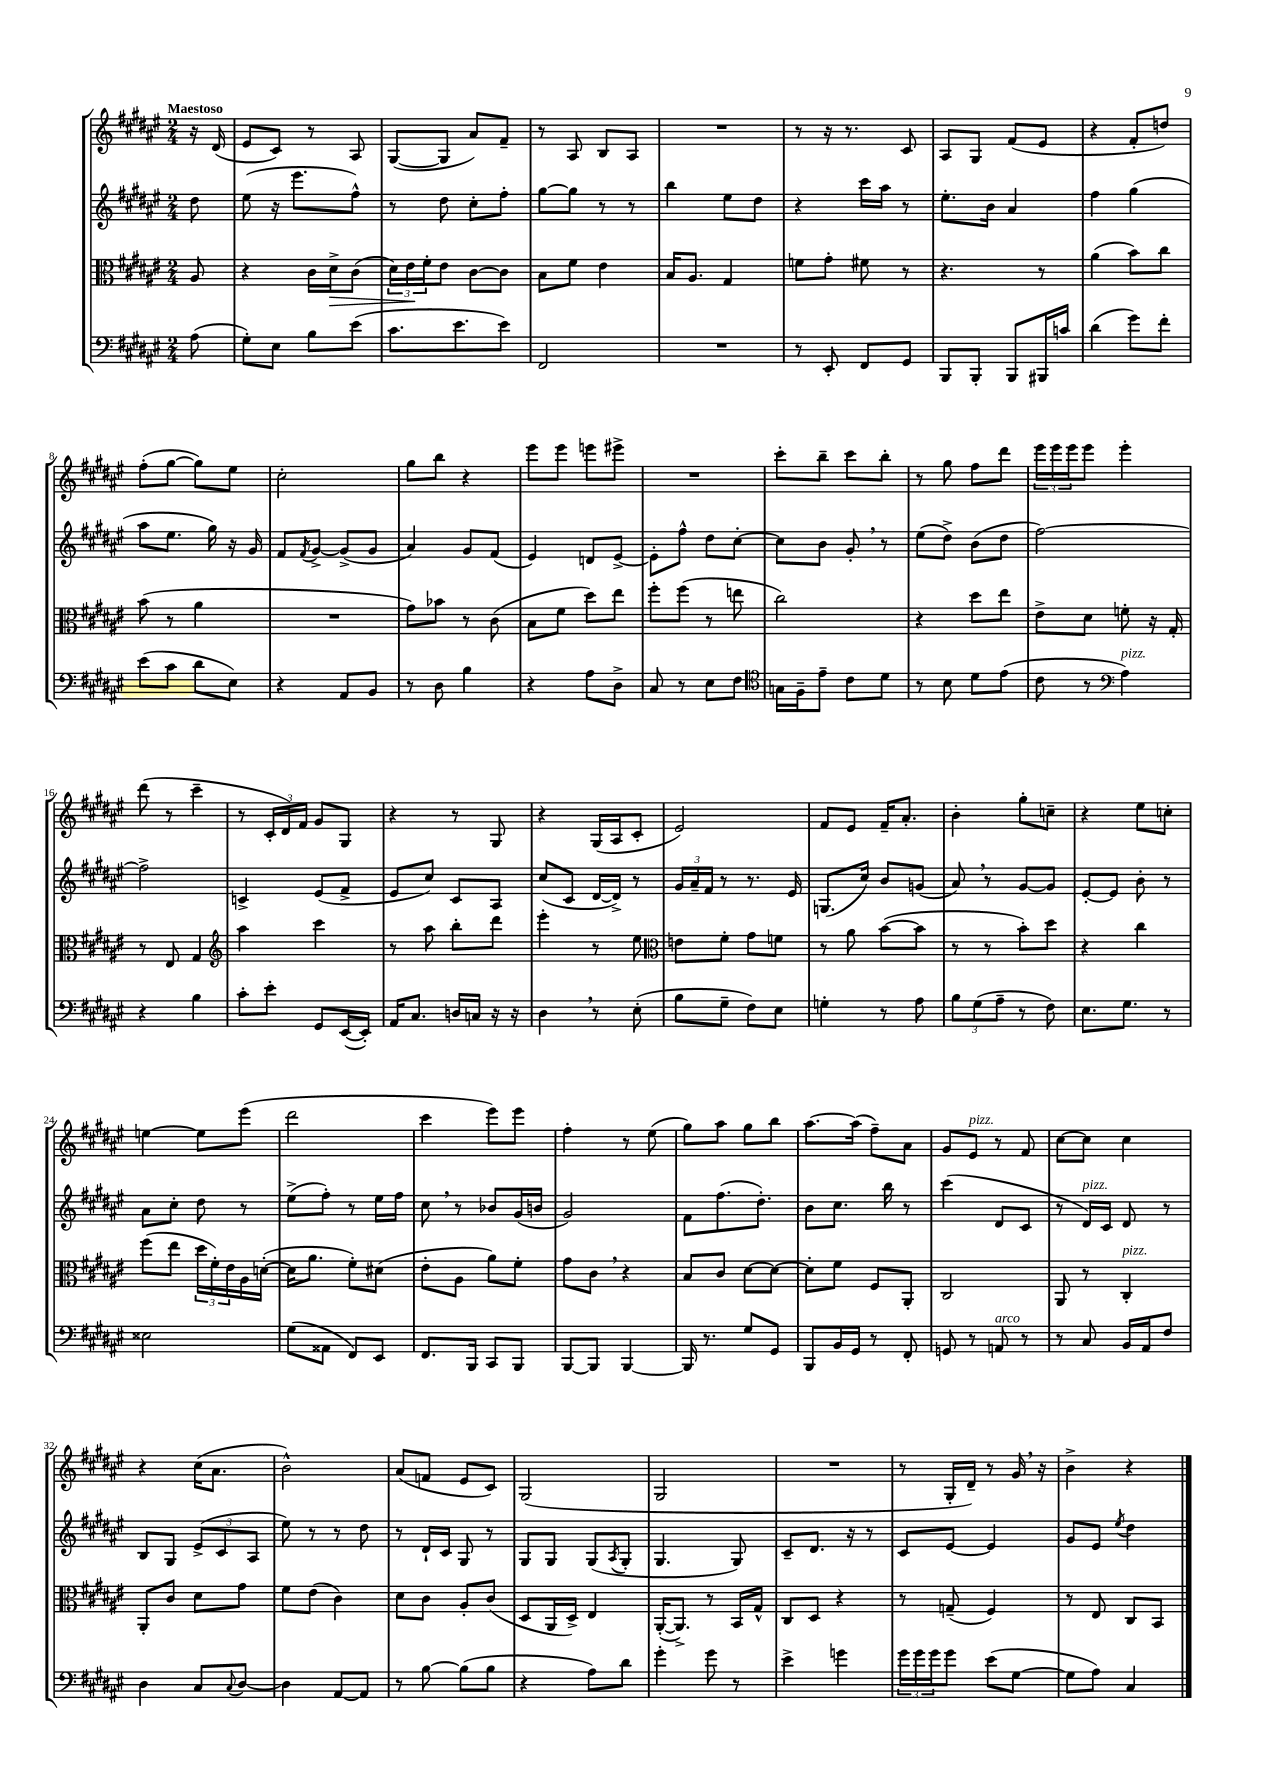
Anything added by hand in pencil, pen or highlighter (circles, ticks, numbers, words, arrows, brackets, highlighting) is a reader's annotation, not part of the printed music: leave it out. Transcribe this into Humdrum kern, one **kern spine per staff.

**kern	**kern	**dynam	**kern	**kern
*part4	*part3	*part3	*part2	*part1
*staff4	*staff3	*staff3	*staff2	*staff1
*clefF4	*clefC3	*	*clefG2	*clefG2
*k[f#c#g#d#a#e#]	*k[f#c#g#d#a#e#]	*	*k[f#c#g#d#a#e#]	*k[f#c#g#d#a#e#]
*M2/4	*M2/4	*	*M2/4	*M2/4
=	=	=	=	=
!	!	!	!	!LO:TX:a:B:t=Maestoso
(8A#\	8A#/	.	8dd#\	16r
.	.	.	.	(16d#/
=1	=1	=1	=1	=1
8G#'\L)	4r	.	(8ee#\	8e#/L
8E#\J	.	.	16r	8c#/J)
.	.	.	8.eee#\L	.
8B\L	16c#\LL	.	.	8r
!	!	!LO:HP:b	!	!
.	16d#^\J	>	.	.
(8e#\J	(8c#\J	.	8ff#^^\J)	8A#/
=2	=2	=2	=2	=2
8.c#\L	24d#\LL)	.	8r	([8G#/L
.	24e#\	.	.	.
.	24f#'\J	]	.	.
.	8e#\J	.	8dd#\	8G#/J]
8.e#\	.	.	.	.
.	[8c#\L	.	8cc#'\L	8a#/L)
8e#\J)	8c#\J]	.	8ff#'\J	8f#~/J
=3	=3	=3	=3	=3
2FF#/	8B\L	.	[8gg#\L	8r
.	8f#\J	.	8gg#\J]	8A#/
.	4e#\	.	8r	8B/L
.	.	.	8r	8A#/J
=4	=4	=4	=4	=4
2r	16B/KL	.	4bb\	2r
.	8.A#/J	.	.	.
.	4G#/	.	8ee#\L	.
.	.	.	8dd#\J	.
=5	=5	=5	=5	=5
8r	8fn\L	.	4r	8r
8EE#'/	8g#'\J	.	.	16r
.	.	.	.	8.r
8FF#/L	8f#X\	.	16ccc#\LL	.
.	.	.	16aa#\JJ	.
8GG#/J	8r	.	8r	8c#/
=6	=6	=6	=6	=6
8BBB/L	4.r	.	8.ee#'\L	8A#/L
8BBB'/J	.	.	.	8G#/J
.	.	.	16b\Jk	.
8BBB/L	.	.	4a#/	(8f#/L
16BBB#X/L	8r	.	.	8e#/J
16cn/JJ	.	.	.	.
=7	=7	=7	=7	=7
(4d#\	(4a#\	.	4ff#\	4r
8g#\L)	8b\L)	.	(4gg#\	8f#'/L
8f#'\J	8cc#\J	.	.	8ddn/J)
!!LO:LB:g=z
=8	=8	=8	=8	=8
(8e#\L	(8b\	.	8aa#\L	(8ff#'\L
8c#\J	8r	.	8.ee#\J	[8gg#\J
8d#\L	4a#\	.	.	8gg#\L])
.	.	.	16gg#\)	.
8E#\J)	.	.	16r	8ee#\J
.	.	.	16g#/	.
=9	=9	=9	=9	=9
4r	2r	.	8f#/L	2cc#'\
.	.	.	8qf#/	.
.	.	.	[8g#^/J	.
8AA#/L	.	.	(8g#^/L]	.
8BB/J	.	.	8g#/J	.
=10	=10	=10	=10	=10
8r	8g#\L)	.	4a#/)	8gg#\L
8D#\	8b-X\J	.	.	8bb\J
4B\	8r	.	8g#/L	4r
.	(8c#\	.	(8f#/J	.
=11	=11	=11	=11	=11
4r	8B\L	.	4e#/)	8eee#\L
.	8f#\J	.	.	8eee#\J
8A#\L	8dd#\L)	.	8dn/L	8eeen\L
8D#^\J	8ee#\J	.	[8e#^/J	8eee#X^\J
=12	=12	=12	=12	=12
8C#/	8ff#'\L	.	8e#'\L]	2r
8r	(8ff#\J	.	8ff#^^\J	.
8E#\L	8r	.	8dd#\L	.
8F#\J	8een\	.	[8cc#'\J	.
=13	=13	=13	=13	=13
*clefC4	*	*	*	*
16Gn\LL	2cc#\)	.	8cc#\L]	8ccc#'\L
16F#~\J	.	.	.	.
8e#~\J	.	.	8b\J	8bb~\J
8c#\L	.	.	8g#',/	8ccc#\L
8d#\J	.	.	8r	8bb'\J
=14	=14	=14	=14	=14
8r	4r	.	(8ee#\L	8r
8B\	.	.	8dd#^\J)	8gg#\
8d#\L	8dd#\L	.	(8b\L	8ff#\L
(8e#\J	8ee#\J	.	8dd#\J	8ddd#\J
=15	=15	=15	=15	=15
8c#\	8e#^\L	.	[2ff#\)	24eee#\LL
.	.	.	.	24eee#\
.	.	.	.	24eee#\J
8r	8d#\J	.	.	8eee#\J
*clefF4	*	*	*	*
!LO:TX:a:i:t=pizz.	!	!	!	!
4A#\)	8fn'\	.	.	4eee#'\
.	16r	.	.	.
.	16G#'/	.	.	.
!!LO:LB:g=z
=16	=16	=16	=16	=16
4r	8r	.	2ff#^\]	(8ddd#\
.	8E#/	.	.	8r
4B\	4G#/	.	.	4ccc#~\
=17	=17	=17	=17	=17
*	*clefG2	*	*	*
8c#'\L	4aa#\	.	4cn^/	8r
8e#'\J	.	.	.	24c#'/LL
.	.	.	.	24d#/)
.	.	.	.	24f#/JJ
8GG#/L	4ccc#\	.	(8e#/L	8g#/L
([16EE#/L	.	.	8f#^/J	8G#/J
16EE#'/JJ])	.	.	.	.
=18	=18	=18	=18	=18
16AA#/KL	8r	.	8e#/L	4r
8.C#/J	.	.	.	.
.	8aa#\	.	8cc#/J)	.
16Dn/LL	8bb'\L	.	8c#/L	8r
16Cn/JJ	.	.	.	.
16r	8ddd#\J	.	8A#/J	8G#/
16r	.	.	.	.
=19	=19	=19	=19	=19
4D#,\	4eee#'\	.	(8cc#/L	4r
.	.	.	8c#/J	.
8r	8r	.	[16d#/LL	(16G#/LL
.	.	.	16d#^/JJ])	16A#/J
(8E#'\	8ee#\	.	8r	8c#'/J
=20	=20	=20	=20	=20
*	*clefC3	*	*	*
8B\L	8en\L	.	24g#/LL	2e#/)
.	.	.	24a#~/	.
.	.	.	24f#/JJ	.
8G#~\J	8f#'\J	.	8r	.
8F#\L)	8g#\L	.	8.r	.
8E#\J	8fn\J	.	.	.
.	.	.	16e#/	.
=21	=21	=21	=21	=21
4Gn'\	8r	.	(8.Gn/L	8f#/L
.	8a#\	.	.	8e#/J
.	.	.	16cc#/Jk)	.
8r	([8b\L	.	8b/L	16f#~/KL
.	.	.	.	8.a#'/J
8A#\	8b\J]	.	(8gn/J	.
=22	=22	=22	=22	=22
12B\L	8r	.	8a#,/)	4b'\
(12G#\	.	.	.	.
.	8r	.	8r	.
12A#~\J	.	.	.	.
8r	8b'\L)	.	[8g#/L	8gg#'\L
8F#\)	8dd#\J	.	8g#/J]	8ccn~\J
=23	=23	=23	=23	=23
8.E#\L	4r	.	[8e#'/L	4r
.	.	.	8e#/J]	.
8.G#\J	.	.	.	.
.	4cc#\	.	8b'\	8ee#\L
8r	.	.	8r	8ccn'\J
!!LO:LB:g=z
=24	=24	=24	=24	=24
2E##X\	(8ff#\L	.	8a#\L	[4een\
.	8ee#\J	.	8cc#'\J	.
.	24dd#\LL	.	8dd#\	8ee\L]
.	24f#'\)	.	.	.
.	24e#\	.	.	.
.	16A#\	.	8r	(8eee#\J
.	([16dn'\JJ	.	.	.
=25	=25	=25	=25	=25
(8G#\L	16d\KL]	.	(8ee#^\L	2ddd#\
.	8.a#\J	.	.	.
8AA##X\J	.	.	8ff#'\J)	.
8FF#/L)	8f#'\L)	.	8r	.
8EE#/J	(8d#X\J	.	16ee#\LL	.
.	.	.	16ff#\JJ	.
=26	=26	=26	=26	=26
8.FF#/L	8e#'\L	.	8cc#,\	4ccc#\
.	8A#\J	.	8r	.
16BBB/Jk	.	.	.	.
8CC#/L	8a#\L)	.	8b-X/L	8eee#\L)
8BBB/J	8f#'\J	.	(16g#/L	8eee#\J
.	.	.	16bn/JJ	.
=27	=27	=27	=27	=27
[8BBB/L	8g#\L	.	2g#/)	4ff#'\
8BBB/J]	8c#,\J	.	.	.
[4BBB/	4r	.	.	8r
.	.	.	.	(8ee#\
=28	=28	=28	=28	=28
16BBB/]	8B/L	.	8f#\L	8gg#\L)
8.r	.	.	.	.
.	8c#/J	.	(8.ff#\	8aa#\J
8G#/L	[8d#\L	.	.	8gg#\L
.	.	.	8.dd#'\J)	.
8GG#/J	8d#\J_	.	.	8bb\J
=29	=29	=29	=29	=29
8BBB/L	8d#'\L]	.	8b\L	[8.aa#\L
16BB/L	8f#\J	.	8.cc#\J	.
16GG#/JJ	.	.	.	(16aa#\Jk]
8r	8F#/L	.	.	8ff#~\L)
.	.	.	16bb\	.
8FF#'/	8AA#'/J	.	8r	8a#\J
=30	=30	=30	=30	=30
8GGn/	2C#/	.	(4ccc#\	8g#/L
!	!	!	!	!LO:TX:a:i:t=pizz.
8r	.	.	.	8e#/J
!LO:TX:a:i:t=arco	!	!	!	!
8AAn/	.	.	8d#/L	8r
8r	.	.	8c#/J	8f#/
=31	=31	=31	=31	=31
8r	8AA#/	.	8r	[8cc#\L
!	!	!	!LO:TX:a:i:t=pizz.	!
8C#/	8r	.	16d#/LL)	8cc#\J]
.	.	.	16c#/JJ	.
!	!LO:TX:a:i:t=pizz.	!	!	!
16BB/LL	4C#'/	.	8d#/	4cc#\
16AA#/J	.	.	.	.
8F#/J	.	.	8r	.
!!LO:LB:g=z
=32	=32	=32	=32	=32
4D#\	8AA#'/L	.	8B/L	4r
.	8c#/J	.	8G#/J	.
8C#/L	8d#\L	.	(12e#^/L	(16cc#\KL
.	.	.	.	8.a#\J
.	.	.	12c#/	.
8qqC#/	.	.	.	.
[8D#/J	8g#\J	.	.	.
.	.	.	12A#/J	.
=33	=33	=33	=33	=33
4D#\]	8f#\L	.	8ee#\)	2b^^\)
.	(8e#\J	.	8r	.
[8AA#/L	4c#\)	.	8r	.
8AA#/J]	.	.	8dd#\	.
=34	=34	=34	=34	=34
8r	8d#\L	.	8r	(8a#/L
[8B\	8c#\J	.	16d#`/LL	8fn/J
.	.	.	16c#/JJ	.
(8B\L]	8A#'/L	.	8G#/	8e#/L
8B\J	(8c#/J	.	8r	8c#/J)
=35	=35	=35	=35	=35
4r	8D#/L	.	8G#/L	(2G#/
.	16AA#/L	.	8G#/J	.
.	16D#^/JJ)	.	.	.
8A#\L)	4E#/	.	(8G#/L	.
.	.	.	8qA#/	.
8d#\J	.	.	8G#'/J	.
=36	=36	=36	=36	=36
4g#'\	([16AA#'/KL	.	4.G#/	2G#/
.	8.AA#^/J])	.	.	.
8g#\	8r	.	.	.
8r	16BB/LL	.	8G#/)	.
.	16G#^^/JJ	.	.	.
=37	=37	=37	=37	=37
4e#^\	8C#/L	.	8c#~/L	2r
.	8D#/J	.	8.d#/J	.
4gn\	4r	.	.	.
.	.	.	16r	.
.	.	.	8r	.
=38	=38	=38	=38	=38
24g#\LL	8r	.	8c#/L	8r
24g#\	.	.	.	.
24g#\J	.	.	.	.
8g#\J	(8Gn~/	.	[8e#/J	16G#'/LL
.	.	.	.	16d#~/JJ)
(8e#\L	4F#/)	.	4e#/]	8r
[8G#\J	.	.	.	16g#,/
.	.	.	.	16r
=39	=39	=39	=39	=39
8G#\L]	8r	.	8g#/L	4b^\
8A#\J)	8E#/	.	8e#/J	.
.	.	.	8qee#/	.
4C#/	8C#/L	.	4dd#\	4r
.	8BB/J	.	.	.
==	==	==	==	==
*-	*-	*-	*-	*-
